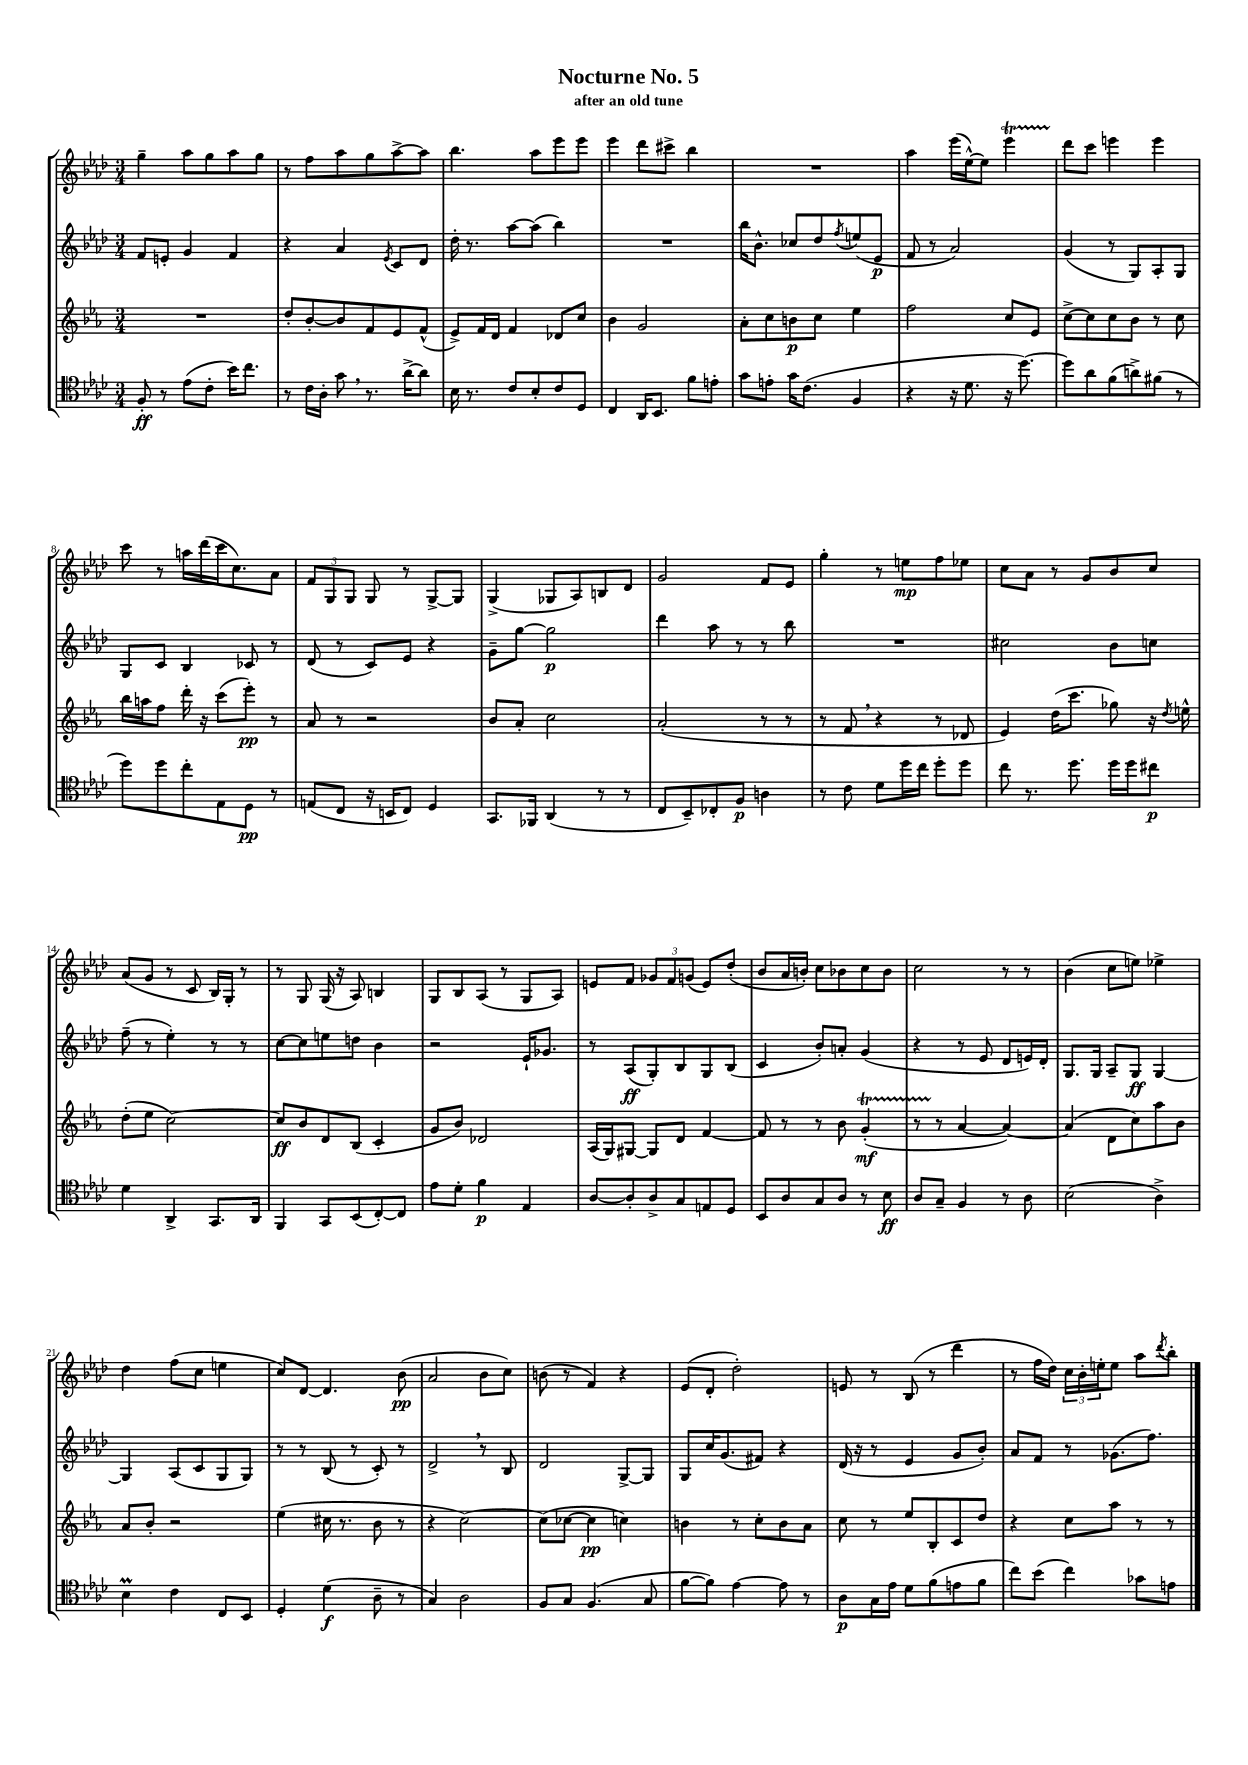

**kern	**dynam	**kern	**dynam	**kern	**dynam	**kern	**dynam
*part4	*part4	*part3	*part3	*part2	*part2	*part1	*part1
*staff4	*staff4	*staff3	*staff3	*staff2	*staff2	*staff1	*staff1
*clefC4	*	*clefG2	*	*clefG2	*	*clefG2	*
*k[b-e-a-d-]	*	*k[b-e-a-]	*	*k[b-e-a-d-]	*	*k[b-e-a-d-]	*
*M3/4	*	*M3/4	*	*M3/4	*	*M3/4	*
=1	=1	=1	=1	=1	=1	=1	=1
8F'/	ff	2.r	.	8f/L	.	4gg~\	.
8r	.	.	.	8en'/J	.	.	.
(8e-\L	.	.	.	4g/	.	8aa-\L	.
8c'\J	.	.	.	.	.	8gg\	.
16b-\KL)	.	.	.	4f/	.	8aa-\	.
8.cc\J	.	.	.	.	.	.	.
.	.	.	.	.	.	8gg\J	.
=2	=2	=2	=2	=2	=2	=2	=2
8r	.	8dd'/L	.	4r	.	8r	.
16c\LL	.	[8b-'/	.	.	.	8ff\L	.
16A-'\JJ	.	.	.	.	.	.	.
8g,\	.	8b-/]	.	4a-/	.	8aa-\	.
8.r	.	8f/	.	.	.	8gg\	.
.	.	.	.	8qe-/	.	.	.
.	.	8e-/	.	8c/L	.	[8aa-^\	.
[16a-^\KL	.	.	.	.	.	.	.
8a-\J]	.	(8f^^/J	.	8d-/J	.	8aa-\J]	.
=3	=3	=3	=3	=3	=3	=3	=3
16B-\	.	8e-^/L)	.	16dd-'\	.	4.bb-\	.
8.r	.	.	.	8.r	.	.	.
.	.	16f/L	.	.	.	.	.
.	.	16d/JJ	.	.	.	.	.
8c/L	.	4f/	.	[8aa-\L	.	.	.
8B-'/	.	.	.	(8aa-\J]	.	8aa-\L	.
8c/	.	8d-X/L	.	4bb-\)	.	8eee-\	.
8D-/J	.	8cc/J	.	.	.	8eee-\J	.
=4	=4	=4	=4	=4	=4	=4	=4
4C/	.	4b-\	.	2.r	.	4eee-\	.
16AA-/KL	.	2g/	.	.	.	8ddd-\L	.
8.BB-/J	.	.	.	.	.	.	.
.	.	.	.	.	.	8ccc#X^\J	.
8f\L	.	.	.	.	.	4bb-\	.
8en'\J	.	.	.	.	.	.	.
=5	=5	=5	=5	=5	=5	=5	=5
8g\L	.	8a-'\L	.	16bb-\KL	.	2.r	.
.	.	.	.	8.b-^^\J	.	.	.
8en'\J	.	8cc\	.	.	.	.	.
16g\KL	.	8bn\	p	8cc-X/L	.	.	.
(8.c\J	.	.	.	.	.	.	.
.	.	8cc\J	.	8dd-/	.	.	.
.	.	.	.	8qff/	.	.	.
4F/	.	4ee-\	.	(8een/	.	.	.
.	.	.	.	8e-/J	p	.	.
=6	=6	=6	=6	=6	=6	=6	=6
4r	.	2ff\	.	8f/	.	4aa-\	.
.	.	.	.	8r	.	.	.
16r	.	.	.	2a-/)	.	(16eee-\LL	.
8.d-\	.	.	.	.	.	[16ee-^^\J)	.
.	.	.	.	.	.	8ee-\J]	.
16r	.	8cc/L	.	.	.	4eee-T\	.
[8.dd-\)	.	.	.	.	.	.	.
.	.	8e-/J	.	.	.	.	.
=7	=7	=7	=7	=7	=7	=7	=7
8dd-\L]	.	[8cc^\L	.	(4g/	.	8ddd-\L	.
8a-\	.	8cc\]	.	.	.	8ccc\J	.
(8f\	.	8cc\	.	8r	.	4eeen\	.
8an^\)	.	8b-\J	.	8G/L)	.	.	.
(8f#X\J	.	8r	.	8A-'/	.	4eee\	.
8r	.	8cc\	.	8G/J	.	.	.
!!LO:LB:g=z
=8	=8	=8	=8	=8	=8	=8	=8
8dd-\L)	.	16bb-\LL	.	8G/L	.	8ccc\	.
.	.	16aan\J	.	.	.	.	.
8dd-\	.	8ff\J	.	8c/J	.	8r	.
8cc'\	.	16ddd'\	.	4B-/	.	16aan\LL	.
.	.	16r	.	.	.	(16ddd-\	.
8E-\	.	(8ccc\L	.	.	.	16ccc\J	.
.	.	.	.	.	.	8.cc\)	.
8D-\J	pp	8eee-'\J)	pp	8c-X/	.	.	.
8r	.	8r	.	8r	.	8a-\J	.
=9	=9	=9	=9	=9	=9	=9	=9
(8En/L	.	8a-/	.	(8d-/	.	12f/L	.
.	.	.	.	.	.	12G/	.
8C/J	.	8r	.	8r	.	.	.
.	.	.	.	.	.	12G/J	.
16r	.	2r	.	8c/L)	.	8G/	.
16BBn/KL	.	.	.	.	.	.	.
8C/J)	.	.	.	8e-/J	.	8r	.
4D-/	.	.	.	4r	.	[8G^/L	.
.	.	.	.	.	.	8G/J]	.
=10	=10	=10	=10	=10	=10	=10	=10
8.GG/L	.	8b-/L	.	8g~\L	.	(4G^/	.
.	.	8a-'/J	.	[8gg\J	.	.	.
16FF-X/Jk	.	.	.	.	.	.	.
(4AA-/	.	2cc\	.	2gg\]	p	8G-X/L	.
.	.	.	.	.	.	8A-/)	.
8r	.	.	.	.	.	8Bn/	.
8r	.	.	.	.	.	8d-/J	.
=11	=11	=11	=11	=11	=11	=11	=11
8C/L	.	(2a-'/	.	4ddd-\	.	2g/	.
8BB-~/)	.	.	.	.	.	.	.
8C-X'/	.	.	.	8aa-\	.	.	.
8F/J	p	.	.	8r	.	.	.
4An\	.	8r	.	8r	.	8f/L	.
.	.	8r	.	8bb-\	.	8e-/J	.
=12	=12	=12	=12	=12	=12	=12	=12
8r	.	8r	.	2.r	.	4gg'\	.
8c\	.	8f,/	.	.	.	.	.
8d-\L	.	4r	.	.	.	8r	.
16dd-\L	.	.	.	.	.	8een\L	mp
16cc\JJ	.	.	.	.	.	.	.
8dd-'\L	.	8r	.	.	.	8ff\	.
8dd-\J	.	8d-X/	.	.	.	8ee-X\J	.
=13	=13	=13	=13	=13	=13	=13	=13
8cc\	.	4e-/)	.	2cc#X\	.	8cc\L	.
8.r	.	.	.	.	.	8a-\J	.
.	.	(16dd\KL	.	.	.	8r	.
8.dd-\	.	8.ccc\J	.	.	.	.	.
.	.	.	.	.	.	8g/L	.
16dd-\LL	.	8gg-X\)	.	8b-\L	.	8b-/	.
16dd-\J	.	.	.	.	.	.	.
8cc#X\J	p	16r	.	8ccn\J	.	8cc/J	.
.	.	8qdd/	.	.	.	.	.
.	.	16een^^\	.	.	.	.	.
!!LO:LB:g=z
=14	=14	=14	=14	=14	=14	=14	=14
4d-\	.	(8dd'\L	.	(8ff~\	.	(8a-/L	.
.	.	8ee-\J	.	8r	.	8g/J	.
4AA-^/	.	[2cc\)	.	4ee-'\)	.	8r	.
.	.	.	.	.	.	8c/	.
8.GG/L	.	.	.	8r	.	16B-/LL)	.
.	.	.	.	.	.	16G'/JJ	.
.	.	.	.	8r	.	8r	.
16AA-/Jk	.	.	.	.	.	.	.
=15	=15	=15	=15	=15	=15	=15	=15
4FF/	.	8cc/L]	ff	[8cc\L	.	8r	.
.	.	8b-/	.	8cc\]	.	8G/	.
8GG/L	.	8d/	.	8een\	.	(16G/	.
.	.	.	.	.	.	16r	.
(8BB-/	.	(8B-/J	.	8ddn\J	.	8A-/)	.
[8C'/)	.	4c'/	.	4b-\	.	4Bn/	.
8C/J]	.	.	.	.	.	.	.
=16	=16	=16	=16	=16	=16	=16	=16
8e-\L	.	8g/L	.	2r	.	8G/L	.
8d-'\J	.	8b-/J)	.	.	.	8B-/	.
4f\	p	2d-X/	.	.	.	(8A-/J	.
.	.	.	.	.	.	8r	.
4E-/	.	.	.	16e-`/KL	.	8G/L	.
.	.	.	.	8.g-X/J	.	.	.
.	.	.	.	.	.	8A-/J)	.
=17	=17	=17	=17	=17	=17	=17	=17
[8A-/L	.	(16A-/LL	.	8r	.	8en/L	.
.	.	16G/J)	.	.	.	.	.
8A-'/]	.	[8G#X/J	.	(8A-/L	ff	8f/J	.
8A-^/	.	8G#/L]	.	8G'/)	.	12g-X/L	.
.	.	.	.	.	.	12f/	.
8G/	.	8d/J	.	8B-/	.	.	.
.	.	.	.	.	.	(12gn/J	.
8En/	.	[4f/	.	8G/	.	8e/L)	.
8D-/J	.	.	.	(8B-/J	.	(8dd-'/J	.
=18	=18	=18	=18	=18	=18	=18	=18
8BB-/L	.	8f/]	.	4c/	.	8b-/L	.
8A-/	.	8r	.	.	.	16a-/L	.
.	.	.	.	.	.	16bn'/JJ)	.
8G/	.	8r	.	8b-'/L)	.	8cc\L	.
8A-/J	.	8b-\	.	8an'/J	.	8b-X\	.
8r	.	(4gt'/	mf	(4g/	.	8cc\	.
8B-\	ff	.	.	.	.	8b-\J	.
=19	=19	=19	=19	=19	=19	=19	=19
8A-/L	.	8r	.	4r	.	2cc\	.
8G~/J	.	8r	.	.	.	.	.
4F/	.	[4a-/	.	8r	.	.	.
.	.	.	.	8e-/	.	.	.
8r	.	4a-/_)	.	8d-/L	.	8r	.
8A-\	.	.	.	16en/L)	.	8r	.
.	.	.	.	16d-'/JJ	.	.	.
=20	=20	=20	=20	=20	=20	=20	=20
(2B-\	.	(4a-/]	.	8.G/L	.	(4b-\	.
.	.	.	.	16G/Jk	.	.	.
.	.	8d\L	.	8A-~/L	.	8cc\L	.
.	.	8cc\)	.	8G/J	ff	8een\J)	.
4A-^\)	.	8aa-\	.	[4G/	.	4ee-X^\	.
.	.	8b-\J	.	.	.	.	.
!!LO:LB:g=z
=21	=21	=21	=21	=21	=21	=21	=21
4B-M\	.	8a-/L	.	4G/]	.	4dd-\	.
.	.	8b-'/J	.	.	.	.	.
4c\	.	2r	.	(8A-/L	.	(8ff\L	.
.	.	.	.	8c/	.	8cc\J	.
8C/L	.	.	.	8G/	.	4een\	.
8BB-/J	.	.	.	8G/J)	.	.	.
=22	=22	=22	=22	=22	=22	=22	=22
4D-'/	.	(4ee-\	.	8r	.	8cc/L)	.
.	.	.	.	8r	.	[8d-/J	.
(4d-\	f	16cc#X\	.	(8B-/	.	4.d-/]	.
.	.	8.r	.	.	.	.	.
.	.	.	.	8r	.	.	.
8A-~\	.	8b-\	.	8c'/)	.	.	.
8r	.	8r	.	8r	.	(8b-\	pp
=23	=23	=23	=23	=23	=23	=23	=23
4G/)	.	4r	.	2d-^,/	.	2a-/	.
2A-\	.	[2cc\)	.	.	.	.	.
.	.	.	.	8r	.	8b-\L	.
.	.	.	.	8B-/	.	8cc\J)	.
=24	=24	=24	=24	=24	=24	=24	=24
8F/L	.	(8cc\L]	.	2d-/	.	(8bn\	.
8G/J	.	[8cc-X\J	.	.	.	8r	.
(4.F/	.	4cc-\]	pp	.	.	4f/)	.
.	.	4ccn\)	.	[8G^/L	.	4r	.
8G/	.	.	.	8G/J]	.	.	.
=25	=25	=25	=25	=25	=25	=25	=25
[8f\L	.	4bn\	.	8G/L	.	(8e-/L	.
8f\J])	.	.	.	16cc/K	.	8d-'/J	.
.	.	.	.	(8.g/	.	.	.
[4e-\	.	8r	.	.	.	2dd-'\)	.
.	.	8cc'\L	.	8f#X/J)	.	.	.
8e-\]	.	8b\	.	4r	.	.	.
8r	.	8a-\J	.	.	.	.	.
=26	=26	=26	=26	=26	=26	=26	=26
8A-\L	p	8cc\	.	(16d-/	.	8en/	.
.	.	.	.	16r	.	.	.
16G\L	.	8r	.	8r	.	8r	.
16e-\JJ	.	.	.	.	.	.	.
8d-\L	.	8ee-/L	.	4e-/	.	(8B-/	.
(8f\	.	8B-'/	.	.	.	8r	.
8en\	.	8c/	.	8g/L	.	4ddd-\	.
8f\J	.	8dd/J	.	8b-'/J)	.	.	.
=27	=27	=27	=27	=27	=27	=27	=27
8cc\L)	.	4r	.	8a-/L	.	8r	.
(8b-\J	.	.	.	8f/J	.	16ff\LL	.
.	.	.	.	.	.	16dd-\JJ)	.
4cc\)	.	8cc\L	.	8r	.	24cc\LL	.
.	.	.	.	.	.	24b-'\	.
.	.	.	.	.	.	24een'\J	.
.	.	8aa-\J	.	(8.g-X\L	.	8ee\J	.
8g-X\L	.	8r	.	.	.	8aa-\L	.
.	.	.	.	8.ff\J)	.	.	.
.	.	.	.	.	.	8qddd-/	.
8en\J	.	8r	.	.	.	8bb-'\J	.
==	==	==	==	==	==	==	==
*-	*-	*-	*-	*-	*-	*-	*-
